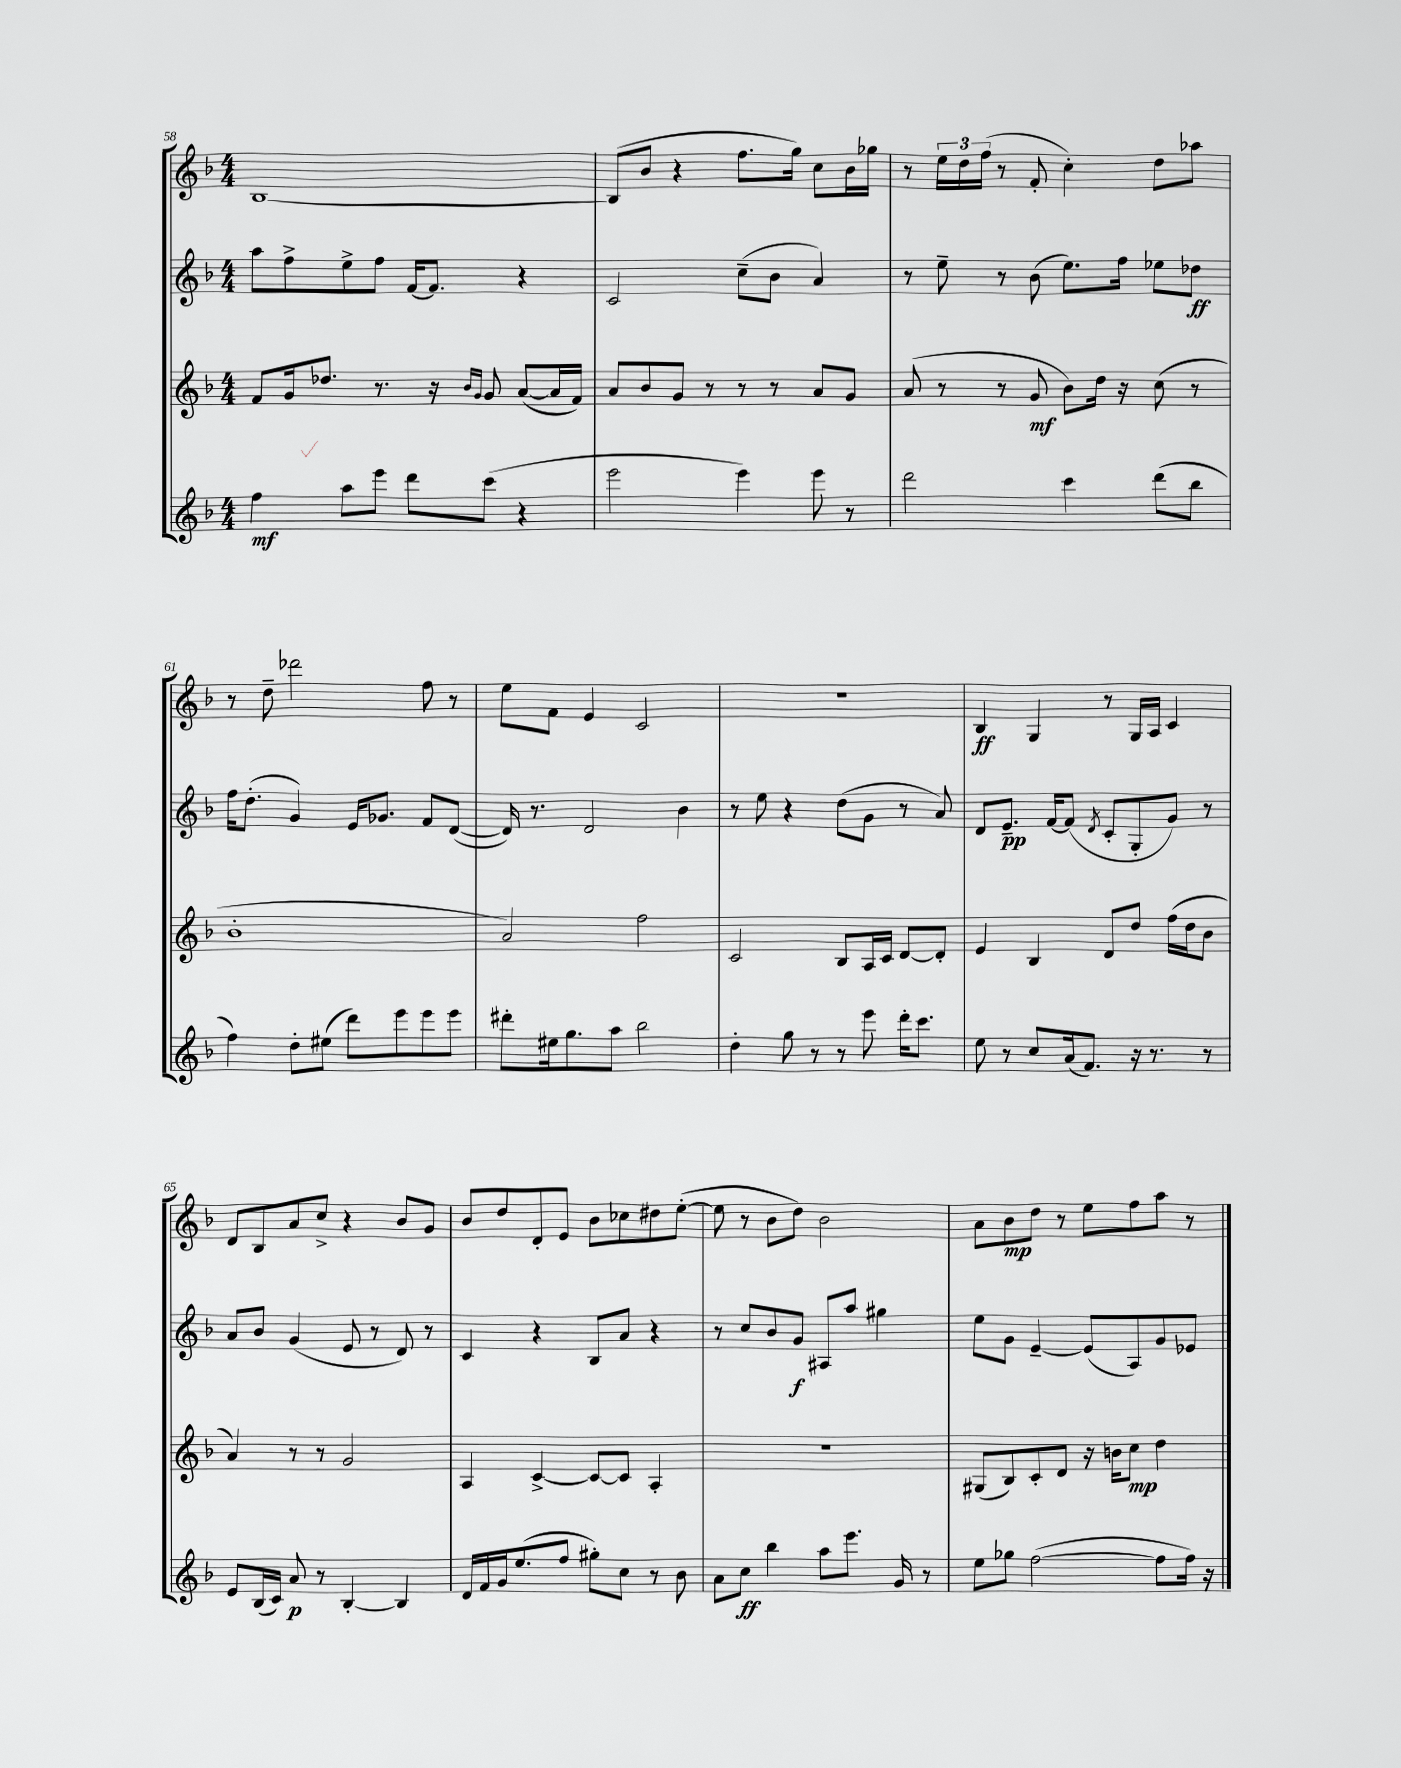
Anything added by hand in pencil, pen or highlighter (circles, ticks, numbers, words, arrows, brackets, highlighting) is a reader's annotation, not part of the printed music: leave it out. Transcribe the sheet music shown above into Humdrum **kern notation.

**kern	**kern	**kern	**kern
*staff4	*staff3	*staff2	*staff1
*clefG2	*clefG2	*clefG2	*clefG2
*k[b-]	*k[b-]	*k[b-]	*k[b-]
*M4/4	*M4/4	*M4/4	*M4/4
4ff	8f	8aa	[1B-
.	16g	8ff^	.
.	8.dd-	.	.
8aa	.	8ee^	.
8eee	8.r	8ff	.
8ddd	.	[16f	.
.	16r	8.f]	.
.	16qqb-	.	.
.	16qqg	.	.
(8ccc	8g	.	.
4r	([8a	4r	.
.	16a]	.	.
.	16f)	.	.
=	=	=	=
2eee	8a	2c	(8B-]
.	8b-	.	8b-
.	8g	.	4r
.	8r	.	.
4eee)	8r	(8cc~	8.ff
.	8r	8b-	.
.	.	.	16gg)
8eee	8a	4a)	8cc
8r	8g	.	16b-
.	.	.	16gg-
=	=	=	=
2ddd	(8a	8r	8r
.	8r	8ee~	24ee
.	.	.	24dd
.	.	.	(24ff
.	8r	8r	8r
.	8g	(8b-	8f'
4ccc	8b-)	8.ee)	4cc')
.	16dd	.	.
.	16r	16ff	.
(8ddd	(8cc	8ee-	8dd
8bb-	8r	8dd-	8aa-
=	=	=	=
4ff)	1b-'	16ff	8r
.	.	(8.dd'	.
.	.	.	8dd~
8dd'	.	4g)	2ddd-
(8ee#	.	.	.
8ddd)	.	16e	.
.	.	8.g-	.
8eee	.	.	.
8eee	.	8f	8ff
8eee	.	([8d	8r
=	=	=	=
8ddd#'	2a)	16d])	8ee
.	.	8.r	.
16ee#	.	.	8f
8.gg	.	.	.
.	.	2d	4e
8aa	.	.	.
2bb-	2ff	.	2c
.	.	4b-	.
=	=	=	=
4dd'	2c	8r	1r
.	.	8ee	.
8gg	.	4r	.
8r	.	.	.
8r	8B-	(8dd	.
8eee	16A	8g	.
.	16c	.	.
16ddd'	[8d	8r	.
8.ccc	.	.	.
.	8d']	8a)	.
=	=	=	=
8ee	4e	8d	4B-
8r	.	8.e~	.
8cc	4B-	.	4G
.	.	[16f	.
(16a	.	(8f]	.
8.f)	.	.	.
.	.	8qd	.
.	8d	8c'	8r
16r	8dd	8G'	16G
8.r	.	.	16A
.	(16ff	8g)	4c
.	16dd	.	.
8r	8b-	8r	.
=	=	=	=
8e	4a)	8a	8d
(16B-	.	8b-	8B-
16c)	.	.	.
8a	8r	(4g	8a
8r	8r	.	8cc^
[4B-'	2g	8e	4r
.	.	8r	.
4B-]	.	8d)	8b-
.	.	8r	8g
=	=	=	=
16d	4A	4c	8b-
16f	.	.	.
16g	.	.	8dd
(8.ee	.	.	.
.	[4c^	4r	8d'
8ff	.	.	8e
8gg#')	8c_	8B-	8b-
8cc	8c]	8a	8cc-
8r	4A'	4r	8dd#
8b-	.	.	([8ee'
=	=	=	=
8a	1r	8r	8ee]
8cc	.	8cc	8r
4bb-	.	8b-	8b-
.	.	8g	8dd)
8aa	.	8A#	2b-
8.eee	.	8aa	.
.	.	4gg#	.
16g	.	.	.
8r	.	.	.
=	=	=	=
8ee	(8G#	8ee	8a
8gg-	8B-)	8g	8b-
([2ff	8c'	[4e~	8dd
.	8d	.	8r
.	16r	(8e]	8ee
.	16b	.	.
.	8cc	8A)	8ff
8ff]	4dd	8g	8aa
16ff)	.	8e-	8r
16r	.	.	.
==	==	==	==
*-	*-	*-	*-
